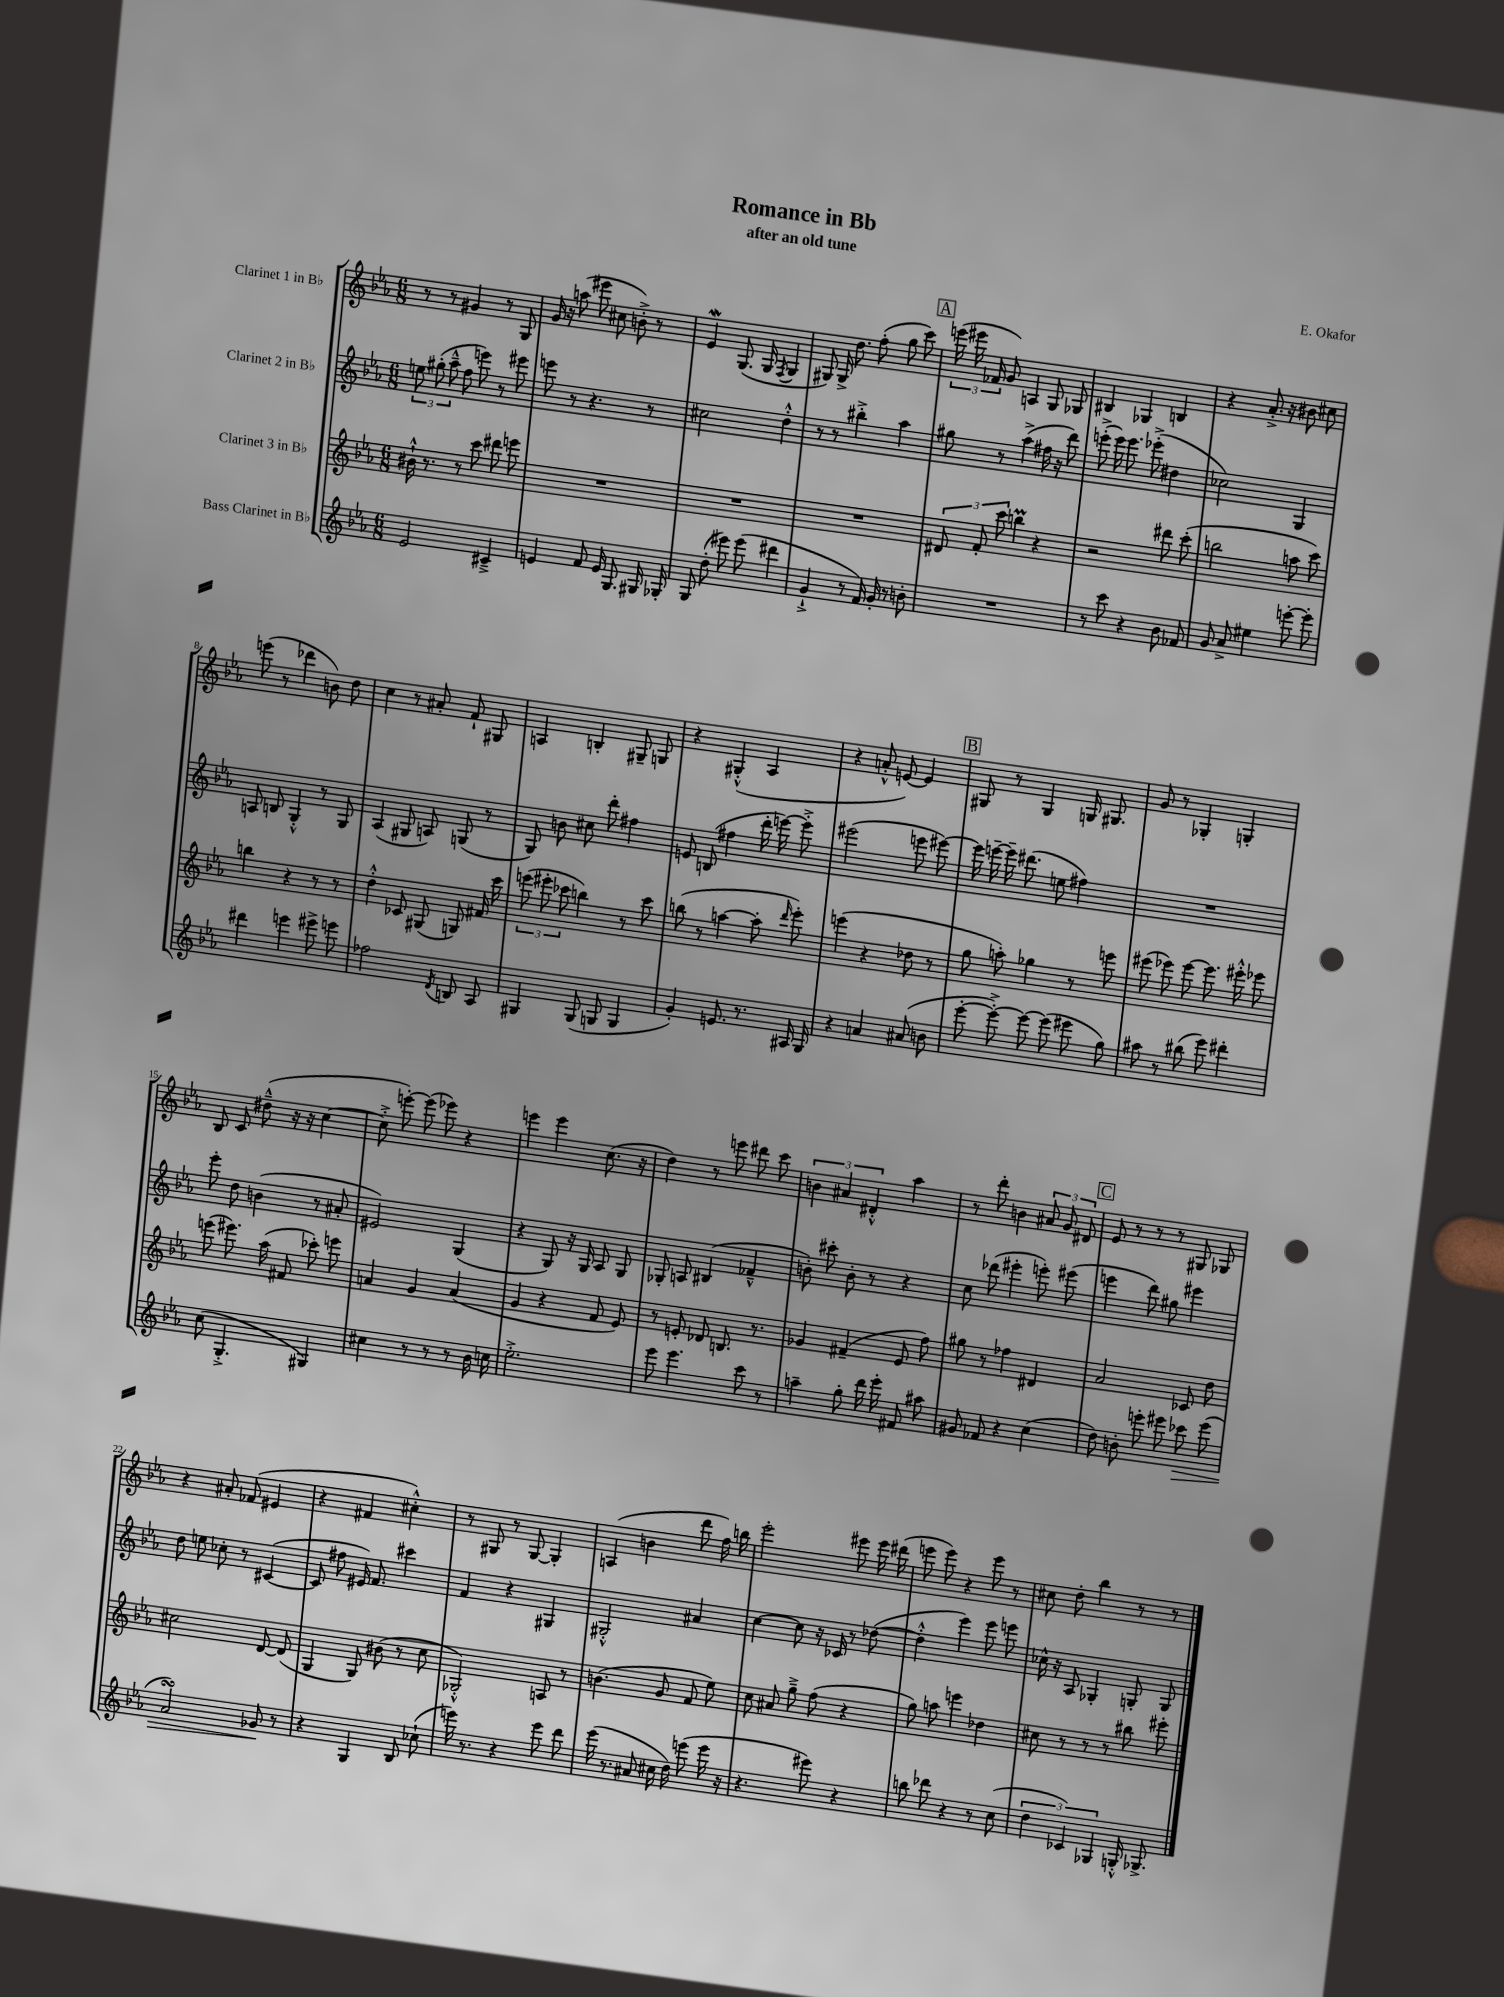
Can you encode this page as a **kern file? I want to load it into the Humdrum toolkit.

**kern	**kern	**kern	**kern
*staff4	*staff3	*staff2	*staff1
*clefG2	*clefG2	*clefG2	*clefG2
*k[b-e-a-]	*k[b-e-a-]	*k[b-e-a-]	*k[b-e-a-]
*M6/8	*M6/8	*M6/8	*M6/8
2e-	16b#`^^	12ee	8r
.	8.r	.	.
.	.	(12gg#'	.
.	.	.	8r
.	.	12aa-~^^	.
.	8r	8ff	4g#
.	8ccc	8eee)	.
4c#~^	8ddd#	8r	8r
.	8eee	8eee#	8G
=	=	=	=
4e	2.r	8eee	16g
.	.	.	16r
.	.	8r	(8aa
8f	.	4.r	8eee#
16e	.	.	8cc#
8.G	.	.	.
.	.	.	8b'^)
16G#	.	8r	8r
16G-'	.	.	.
=	=	=	=
8G	2.r	2cc#	4e-
(8dd'	.	.	.
8eee#)	.	.	(8.G
(8eee#	.	.	.
.	.	.	16G
.	.	.	8qF
4ddd#	.	4dd'^^	4G
=	=	=	=
4g`^	2.r	8r	8G#)
.	.	8r	16G#^
.	.	.	8.dd
8r	.	4bb#'^	.
16f)	.	.	(8ff'
16g'	.	.	.
8r	.	4aa-	8gg
8b'	.	.	8ccc)
=	=	=	=
2.r	12d#	8gg#	(24eee
.	.	.	24eee#
.	12f'	.	24f-
.	.	8r	8g)
.	12ccc	.	.
.	4bb	(4aa-^	4A
.	4r	16ff#	8G
.	.	16r	.
.	.	8ddd)	8G-
=	=	=	=
8r	2r	(8eee'^	4B#
8ccc	.	16eee)	.
.	.	8.eee	.
4r	.	.	4G-
.	.	(8eee-'^	.
8b-	8ddd#	4dd#	4B
8f-	(8ccc'	.	.
=	=	=	=
8g	2bb	2cc-)	4r
8a-^	.	.	.
4ee#	.	.	8.a-'^
.	.	.	16r
[8eee'	8aa	4G	8b#
8eee']	8ccc)	.	8cc#
=	=	=	=
4ddd#	4bb	8A	(8eee
.	.	8B	8r
4eee	4r	4G'^^	4ddd-
8eee#^	8r	8r	8b)
8eee	8r	8G	8dd
=	=	=	=
2ff-	4dd'^^	(4A-	4cc
.	8c-	8G#	8r
.	(8G#	8A)	8a#'
8qd	.	.	.
8B	8G)	(8G	8f`
8A-	16f#	8r	8G#
.	16ccc	.	.
=	=	=	=
4G#	(12eee	8G)	4A
.	12eee#'	.	.
.	.	8b	.
.	12ccc-	.	.
(8G#	4bb)	8cc#	4B'
8G	.	8ddd'	.
4G	8r	4ff#	8G#~
.	8ccc-	.	8G
=	=	=	=
4g')	(8bb	8e	4r
.	8r	(8B	.
8.e	[4aa	4ff#	(4G#'^^
8.r	.	.	.
.	8aa']	16ddd'	4A-
.	.	[16eee)	.
.	16qqddd	.	.
16A#	8eee-')	8eee'^]	.
16G	.	.	.
=	=	=	=
4r	(4eee	(2eee#	4r
4a	4r	.	8a'^^
.	.	.	[8e)
(8a#	8dd-	8eee	4e]
8b	8r	[8eee#)	.
=	=	=	=
[8eee-'	8gg	16eee#]	8G#
.	.	[16eee~	.
8eee-'^_)	8aa')	16eee~]	8r
.	.	(8.ddd#	.
8eee-_	4gg-	.	4G#
(8eee-]	.	8ee	.
8eee#	8r	4ff#)	16G
.	.	.	8.G#
8gg)	8eee	.	.
=	=	=	=
8aa#	(8eee#	2.r	8g
8r	8eee-)	.	8r
(8bb#	[8eee-	.	4G-'
8eee-)	8.eee-]	.	.
4ddd#'	.	.	4G'
.	16eee#'^^	.	.
.	8eee-	.	.
=	=	=	=
(8cc	(8eee	8eee-'	8B-
4.G'^	8.eee#)	8dd	8c
.	.	(4b	(8dd#~^^
.	(16aa-	.	.
.	8f#	.	16r
.	.	.	16r
4G#)	8ccc-')	8r	[4cc
.	8eee	8a#'	.
=	=	=	=
4cc#	4a	2e#)	8cc'^]
.	.	.	[8eee')
8r	4g	.	(8eee]
8r	.	.	8eee-)
8r	(4a	(4G	4r
16b-	.	.	.
16cc	.	.	.
=	=	=	=
2.ee-'^	4g	4r	4eee
.	4r	8G)	4eee
.	.	16r	.
.	.	16G	.
.	8f	8A-	(8.cc
.	8e-)	8G	.
.	.	.	16r
=	=	=	=
8eee-	8r	8G-'	4dd)
4.eee-	8e'	8A	.
.	8d-	(4B#	8r
.	8.B	.	8eee
8ccc	.	4f-~^^	8ddd#
.	8.r	.	.
8r	.	.	8ccc
=	=	=	=
4aa~	4g-	8b')	6b
.	.	8ccc#'	.
.	.	.	6a#
8gg'	(4f#~	8b'	.
.	.	.	6d#'^^
16ddd	.	8r	.
16eee-'	.	.	.
8f#	8e-	4r	4aa-
8aa#	8ff)	.	.
=	=	=	=
8g#	8gg#	8cc	8r
8f-	8r	(8ddd-	8ddd'
4r	4ff-	4eee#'	4b
(4cc	4d#	8eee')	12a#
.	.	.	12g
.	.	(8eee#	.
.	.	.	12d#
=	=	=	=
8dd)	2a-	4eee	8e-
8b'	.	.	8r
8eee'	.	8ddd)	8r
8eee#	.	8gg#	8r
8ccc-	8c-	4eee#	8G#
(8eee#	8dd	.	8G-
=	=	=	=
2a-)	2cc#	8dd	4r
.	.	8ee	.
.	.	8cc-'	8a#'
.	.	8r	(8f-
8g-	[8d	([4c#	4e#
8r	(8d]	.	.
=	=	=	=
4r	4G	8c#]	4r
.	.	8ff#	.
4G	8G)	16e#)	4f#
.	.	8.f	.
.	(8b#	.	.
8B-	8r	4ccc#	4cc#'^^)
(8cc-`	8cc	.	.
=	=	=	=
16eee)	2G-'^^)	4f	8r
8.r	.	.	.
.	.	.	8G#
4r	.	4r	8r
.	.	.	[8G#
8eee	8A	4G#	4G#']
8ddd	8r	.	.
=	=	=	=
(16eee-	(4.b	2G#'^^	(4A
8.r	.	.	.
8a#	.	.	4b
16cc#	8g	.	.
16dd)	.	.	.
(8eee	8f	4a#	8ddd
16eee	8ee-)	.	16ff)
16r	.	.	16bb
=	=	=	=
4.r	8cc	[4cc	2eee-'
.	8a#	.	.
.	8gg~^	8cc]	.
8eee#)	(8ff	16r	.
.	.	16c-	.
4r	4r	8r	8eee#
.	.	([8dd-	16eee#
.	.	.	(16ddd#
=	=	=	=
8bb	8gg)	4dd-'^^]	8eee
8ddd-	8aa	.	8eee)
4r	4eee	4eee-)	4r
8r	4dd-	8eee-	8eee
(8cc	.	8eee	8r
=	=	=	=
6dd	8cc#	16cc-^^	8cc#
.	.	16r	.
.	8r	8A-	8dd'
6c-)	.	.	.
.	8r	4G-'	4bb-
6G-	.	.	.
.	8r	.	.
16G'^^	8bb#	8G'	8r
8.G-^	.	.	.
.	8eee#'	8G	8r
==	==	==	==
*-	*-	*-	*-
